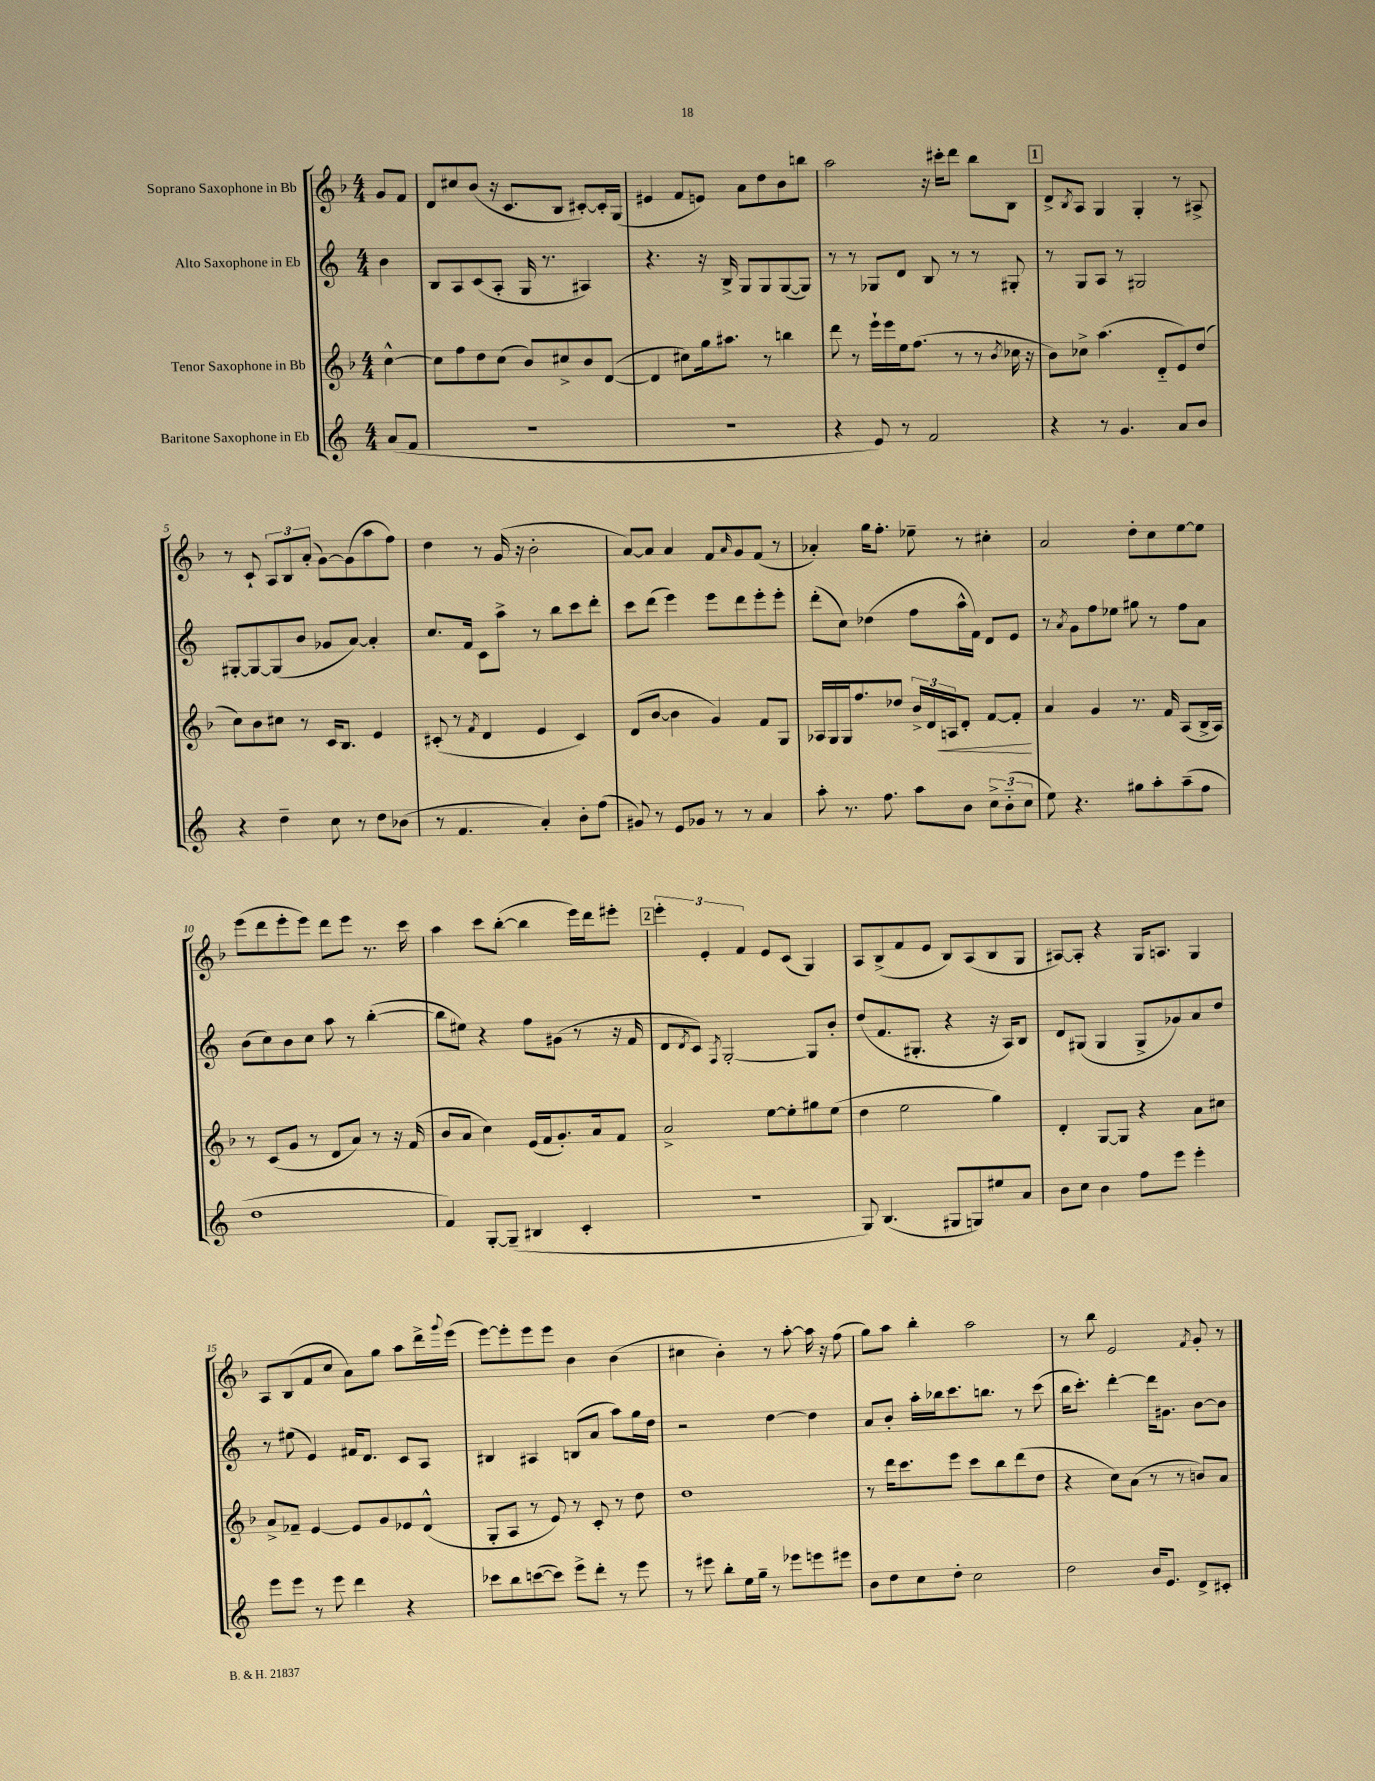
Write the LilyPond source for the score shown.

<<
\new StaffGroup <<
\new Staff = "s0" \with { instrumentName = "Soprano Saxophone in Bb" } {
    \clef treble \key f \major \numericTimeSignature \time 4/4 \partial 4
    g'8 f'8 |
    d'8 cis''8 bes'8( r16 c'8. bes8 cis'8~-.) cis'16-. g16( |
    eis'4 f'8 e'8) a'8 d''8 bes'8 b''8 |
    a''2 r16 cis'''16-. d'''8 bes''8 bes8 |
    \mark \markup { \box "1" } d'8-> \acciaccatura { bes8 } a8 g4 g4-. r8 ais8-> |
    r8 c'8-! \tuplet 3/2 { a8 bes8 a'8-.( } g'8~) g'8( a''8 f''8) |
    d''4 r8 g'16( r16 bes'2-. |
    a'8~) a'8 a'4 f'8 \grace { a'16 } g'8 f'8( r8 |
    aes'4-.) g''16 f''8.-. ees''8-- r8 cis''4-. |
    a'2 d''8-. c''8 e''8~ e''8 |
    e'''8( d'''8 e'''8-. e'''8) d'''8 e'''8 r8. c'''16 |
    a''4 c'''8 bes''8~-.( bes''4 e'''16) d'''16 eis'''8-. |
    \mark \markup { \box "2" } \tuplet 3/2 { e'''4-. e'4-. f'4 } e'8 c'8( g4) |
    a8 bes8->( f'8 e'8 bes8) a8( bes8 g8 |
    ais8~) ais8-. r4 g16 a8. g4 |
    a8 bes8( f'8 c''8 a'8) g''8 a''8 d'''16-> \appoggiatura { g'''8 } e'''16( |
    e'''8~) e'''8-. e'''8 e'''8 bes'4 bes'4( |
    cis''4 bes'4-.) r8 a''8~-. a''16 r16 f''8( |
    g''8) a''8 bes''4-. a''2 |
    r8 bes''8 e'2 \acciaccatura { f'8 } g'8-. r8 \bar "|." |
}
\new Staff = "s1" \with { instrumentName = "Alto Saxophone in Eb" } {
    \clef treble \key c \major \numericTimeSignature \time 4/4 \partial 4
    b'4 |
    b8 a8 c'8( a8-. g16 r8. ais4) |
    r4. r16 b16-> g8 g8 g8~( g8) |
    r8 r8 ges8 d'8 b8 r8 r8 gis8-. |
    \mark \markup { \box "1" } r8 g8 a8 r8 gis2 |
    gis8~-. gis8~ gis8( b'8 ges'8 a'8~) a'4-. |
    c''8. f'16 c'8 a''8-> r8 b''8 c'''8 d'''8-. |
    c'''8 d'''8( e'''4) e'''8 d'''8 e'''8-. e'''8-. |
    d'''8-.( c''8) des''4( f''8 a''16-^ f'16) d'8 e'8 |
    r8 \acciaccatura { a'8 } g'8 f''8 ees''8 gis''8 r8 f''8 a'8 |
    b'8( c''8) b'8 c''8 a''8 r8 b''4~-.( |
    b''8 eis''8) r4 f''8 gis'8( r8 r16 f'16 |
    \mark \markup { \box "2" } d'8 \acciaccatura { d'8 } c'8) \acciaccatura { f8 } g2~-. g8 b'8-. |
    d''8( f'8. gis8.-. r4 r16 a16) b8 |
    d'8 gis8( gis4 gis8-> ges'8) a'8 d''8 |
    r8 eis''8( e'4) fis'16 d'8. c'8 a8 |
    bis4 ais4 b8( a'8 a''8) g''16 d''16 |
    r2 d''4~ d''4 |
    a'8 b'8-. a''16-. bes''16 c'''8. b''8. r8 c'''8( |
    b''16 c'''8.-.) d'''4~-. d'''16 gis'8. b'8~ b'8 \bar "|." |
}
\new Staff = "s2" \with { instrumentName = "Tenor Saxophone in Bb" } {
    \clef treble \key f \major \numericTimeSignature \time 4/4 \partial 4
    c''4~-^ |
    c''8 f''8 d''8 c''8( bes'8) cis''8-> bes'8 d'8~( |
    d'4 cis''8) g''16 ais''8. r8 b''4 |
    d'''8 r8 e'''16-! e'''16 e''16 f''8.( r8 r8 \acciaccatura { bes'8 } ces''16 r16 |
    \mark \markup { \box "1" } bes'8) ces''8-> a''4.( d'8-_ e'8) d''8( |
    c''8) bes'8 cis''8 r8 c'16 bes8. e'4 |
    cis'8-.( r8 \acciaccatura { f'8 } d'4 e'4 cis'4) |
    d'8( bes'8~ bes'4 g'4) f'8 g8 |
    aes16 g16 g16 f''8. des''8 \tuplet 3/2 { bes'16-> d'16 a16\< } d'8-. f'8~ f'8-.\! |
    a'4 g'4 r8. f'16 a8( bes16-> a16) |
    r8 c'8( g'8 r8 d'8 a'8) r8 r16 f'16( |
    bes'8 a'8 c''4) e'16( f'16 g'8.-.) a'16 f'8 |
    \mark \markup { \box "2" } a'2-> e''8~ e''8-. gis''8 e''8( |
    d''4 e''2 g''4) |
    d'4-. g8~ g8 r4 a'8 cis''8 |
    a'8-> fes'8-- e'4~ e'8 g'8 ees'8 d'8-^( |
    g8-. a8 r8 e'8) r8 c'8-. r8 d''8 |
    d''1 |
    r8 d'''16 c'''8. e'''8 c'''8 bes''8 d'''8( d''8 |
    r4 c''8) a'8( r8 r8 b'8) a'8 \bar "|." |
}
\new Staff = "s3" \with { instrumentName = "Baritone Saxophone in Eb" } {
    \clef treble \key c \major \numericTimeSignature \time 4/4 \partial 4
    a'8( f'8 |
    R1 |
    R1 |
    r4 e'8) r8 f'2 |
    \mark \markup { \box "1" } r4 r8 g'4. a'8 b'8 |
    r4 d''4-- c''8 r8 d''8 bes'8( |
    r8 f'4. a'4-.) b'8-. f''8( |
    gis'8) r8 e'8 ges'8 r8 r8 a'4 |
    a''8-. r8. f''8. a''8 b'8 \tuplet 3/2 { c''8-> b'8-_( c''8 } |
    e''8) r4. gis''8 a''8-. a''8--( f''8 |
    d''1 |
    f'4) g8~-. g8--( bis4 c'4-. |
    \mark \markup { \box "2" } R1 |
    g8) b4.( gis8 g8) eis''8 a'8 |
    b'8 c''8 b'4 f''8 e'''8 e'''4-. |
    e'''8 e'''8 r8 e'''8 d'''4 r4 |
    ces'''8 b''8 c'''8~( c'''8) e'''8-> d'''8-. r8 e'''8 |
    r8 eis'''8 b''8-. e''16 g''16-- r8 ees'''8 e'''8 eis'''8 |
    b'8 d''8 c''8 d''8-. c''2 |
    d''2 b'16 e'8. d'8-> cis'8-. \bar "|." |
}
>>
>>
